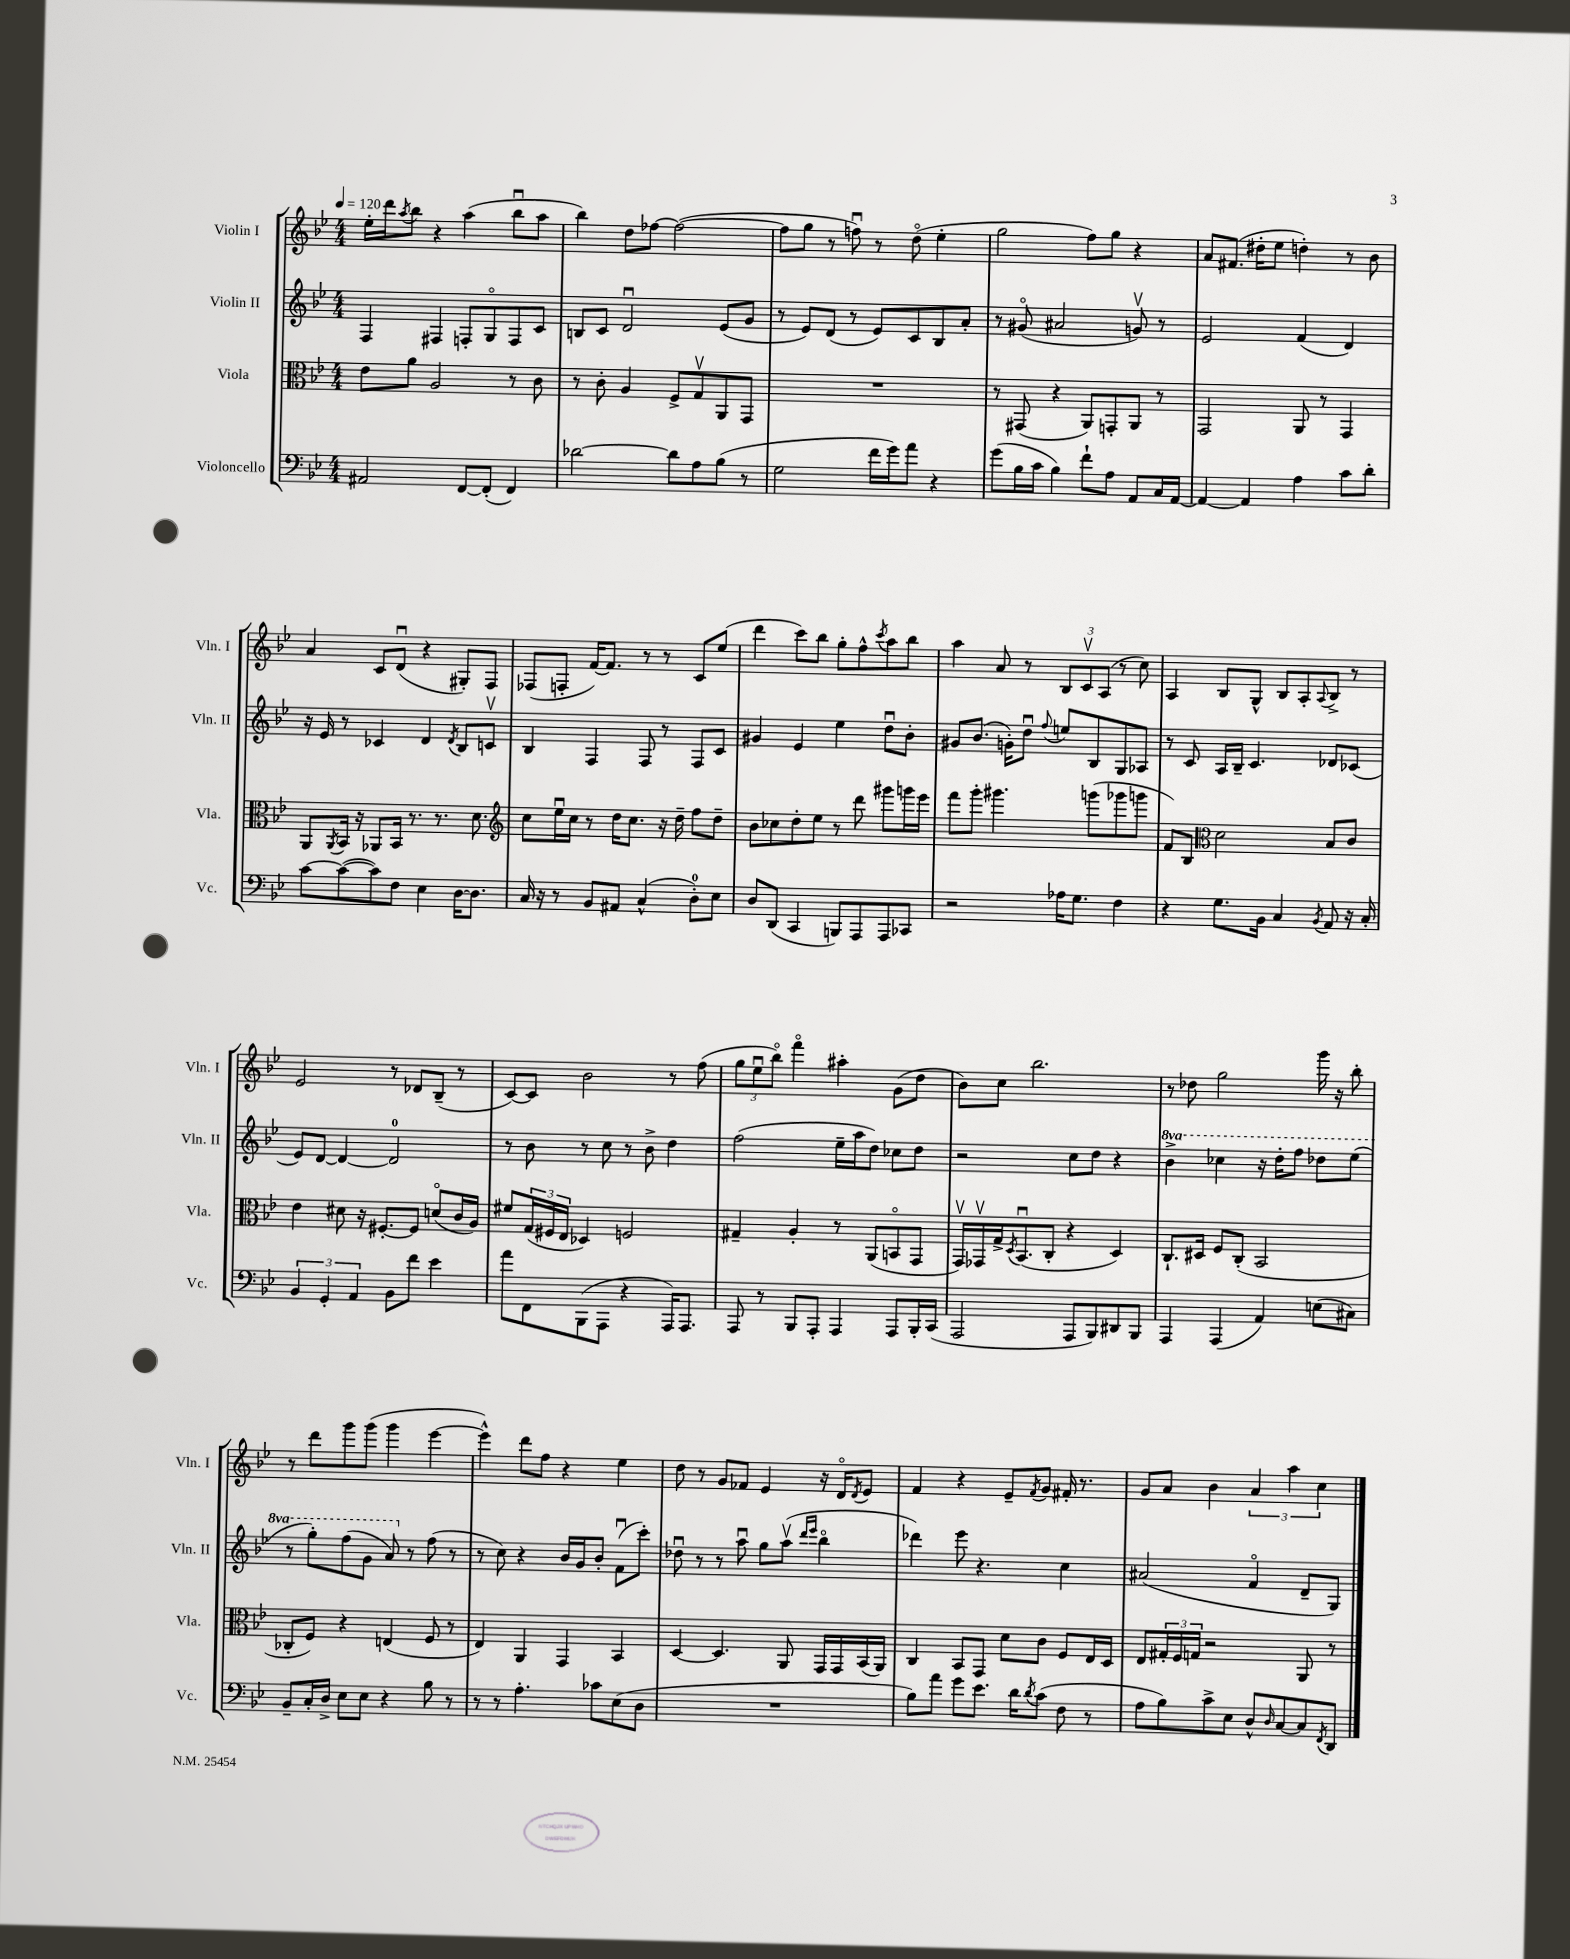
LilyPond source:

<<
\new StaffGroup <<
\new Staff = "s0" \with { instrumentName = "Violin I" shortInstrumentName = "Vln. I" } {
    \clef treble \key bes \major \numericTimeSignature \time 4/4 \tempo 4 = 120
    ees''16-. d'''16 \acciaccatura { a''8 } bes''8 r4 a''4( bes''8\downbow a''8 |
    bes''4) d''8 fes''8~ fes''2~( |
    fes''8 g''8 r8 f''8\downbow) r8 d''8\flageolet( ees''4-. |
    g''2 f''8) g''8 r4 |
    a'8 fis'8.( dis''16-. ees''8 d''4-.) r8 bes'8 |
    a'4 c'8 d'8\downbow( r4 gis8-.) f8 |
    fes8( f8-. f'16~) f'8. r8 r8 c'8 ees''8( |
    d'''4 c'''8) bes''8 g''8-. f''8-^ \acciaccatura { c'''8 } a''8 bes''8 |
    a''4 a'8 r8 \tuplet 3/2 { bes8 c'8\upbow a8( } r8 c''8) |
    a4 bes8 g8-^ bes8 a8-. \appoggiatura { a8 } bes8-> r8 |
    ees'2 r8 des'8 bes8--( r8 |
    c'8~) c'8 bes'2 r8 f''8( |
    \tuplet 3/2 { g''8 ees''8\downbow bes''8\flageolet) } f'''4\flageolet ais''4-. g'8( d''8 |
    bes'8) c''8 bes''2. |
    r8 des''8 g''2 g'''16 r16 bes''8-. |
    r8 d'''8 g'''8 g'''8( g'''4 ees'''4~ |
    ees'''4-^) d'''8 f''8 r4 ees''4 |
    d''8 r8 g'8 fes'8 ees'4 r16 d'16\flageolet \acciaccatura { d'8 } ees'8 |
    f'4 r4 ees'8-- \acciaccatura { f'8 } g'8 fis'16-. r8. |
    g'8 a'8 bes'4 \tuplet 3/2 { a'4 a''4 c''4 } \bar "|." |
}
\new Staff = "s1" \with { instrumentName = "Violin II" shortInstrumentName = "Vln. II" } {
    \clef treble \key bes \major \numericTimeSignature \time 4/4 \set Staff.ottavationMarkups = #ottavation-simple-ordinals
    f4 fis4 f8-. g8\flageolet f8 c'8 |
    b8 c'8 d'2\downbow ees'8( g'8 |
    r8 ees'8) d'8( r8 ees'8) c'8 bes8 a'8-. |
    r8 gis'8\flageolet( ais'2 g'8\upbow) r8 |
    ees'2 f'4( d'4) |
    r16 ees'16 r8 ces'4 d'4 \acciaccatura { d'8 } bes8 c'8\upbow |
    bes4 f4 f8 r8 f8 c'8 |
    gis'4 ees'4 ees''4 d''8\downbow bes'8-. |
    gis'8 bes'8.( g'16-.) d''8\downbow \appoggiatura { f''8 } e''8 bes8 g8 aes8 |
    r8 c'8 a16 bes16-- c'4. des'8 ces'8( |
    ees'8) d'8~ d'4~ d'2-0 |
    r8 bes'8 r8 c''8 r8 bes'8-> d''4 |
    f''2( ees''16-- a''16 d''8) ces''8 d''8 |
    r2 c''8 d''8 r4 |
    \ottava #1 bes''4-> ces'''4 r16 d'''16-. f'''8 des'''8 ees'''8( |
    r8 g'''8-.) f'''8( g''8 a''8) \ottava #0 r8 f''8( r8 |
    r8 c''8) r4 bes'16 g'16 bes'8-. f'8\downbow( c'''8-.) |
    des''8\downbow r8 r8 a''8\downbow g''8 a''8\upbow( \grace { d'''16 ees'''16 } bes''4\flageolet |
    des'''4) ees'''8 r4. c''4 |
    ais'2( f'4\flageolet d'8-- g8) \bar "|." |
}
\new Staff = "s2" \with { instrumentName = "Viola" shortInstrumentName = "Vla." } {
    \clef alto \key bes \major \numericTimeSignature \time 4/4
    ees'8 a'8 a2 r8 c'8 |
    r8 c'8-. a4 f8-> g8\upbow a,8 g,8 |
    R1 |
    r8 gis,8( r4 a,8) g,8-. a,8 r8 |
    g,2 a,8 r8 g,4 |
    a,8 \acciaccatura { a,8 } bes,16 r16 aes,8 bes,16 r8. r8. d'8. |
    \clef treble c''8 ees''16\downbow c''16 r8 d''16 c''8. r16 d''16-- f''8 d''8-- |
    bes'8 ces''8 d''8-. ees''8 r8 d'''8 gis'''8 g'''16 ees'''16 |
    f'''8 g'''8-. gis'''4. g'''8( ges'''8 g'''8 |
    f'8) bes8 \clef alto d'2 bes8 c'8 |
    ees'4 dis'8 r16 fis8.~-. fis8 d'8\flageolet( c'16 a16) |
    fis'8 \tuplet 3/2 { g16( fis16 ees16 } des4) f2 |
    gis4-- a4-. r8 a,8( b,8\flageolet g,8 |
    g,16\upbow) ges,16\upbow g16-> \acciaccatura { d8 } bes,8.\downbow( c8-. r4 d4) |
    c8.-! dis16 f8 c8-.( bes,2 |
    ces8-. f8) r4 e4( f8 r8 |
    ees4) a,4 g,4 bes,4 |
    d4~ d4. a,8 g,16 g,16 bes,16( a,16) |
    c4 bes,8 g,8 d'8 c'8 f8 ees16 d16 |
    ees8 \tuplet 3/2 { gis16-. f16 g16 } r2 a,8 r8 \bar "|." |
}
\new Staff = "s3" \with { instrumentName = "Violoncello" shortInstrumentName = "Vc." } {
    \clef bass \key bes \major \numericTimeSignature \time 4/4
    ais,2 f,8~ f,8-.( f,4) |
    des'2~ des'8 a8 bes8( r8 |
    g2 f'16 g'16) a'8 r4 |
    g'8( bes16 c'16 bes4) f'8-! a8 a,8 c16 a,16~ |
    a,4~ a,4 a4 c'8 d'8-. |
    c'8~ c'8~( c'8) f8 ees4 d16~ d8. |
    c16 r16 r8 bes,8 ais,8 c4-^( d8-0-.) ees8 |
    d8 d,8( c,4 b,,8) a,,8 a,,8 ces,8 |
    r2 aes16 g8. f4 |
    r4 g8. bes,16 c4 \acciaccatura { bes,8 } a,8 r16 c16-. |
    \tuplet 3/2 { bes,4 g,4-. a,4 } bes,8 f'8 ees'4 |
    a'8 f,8 bes,,8( a,,8 r4 a,,16) a,,8. |
    a,,8 r8 bes,,8 a,,8-. a,,4 a,,8 bes,,16-. c,16( |
    a,,2 a,,8 bes,,8) dis,8 bes,,8 |
    a,,4 a,,4( a,4) e8( cis8) |
    bes,8-- c16-. d16-> ees8 ees8 r4 bes8 r8 |
    r8 r8 a4.-. ces'8 ees8( d8 |
    R1 |
    bes8) a'8 g'8 ees'8. d'16 \acciaccatura { d'8 } c'8( f8 r8 |
    a8 bes8) c'8-> ees8 d8-^ \grace { d16 } c8~ c8 \acciaccatura { f,8 } d,8 \bar "|." |
}
>>
>>
\layout { \context { \Score \remove "Bar_number_engraver" } }
